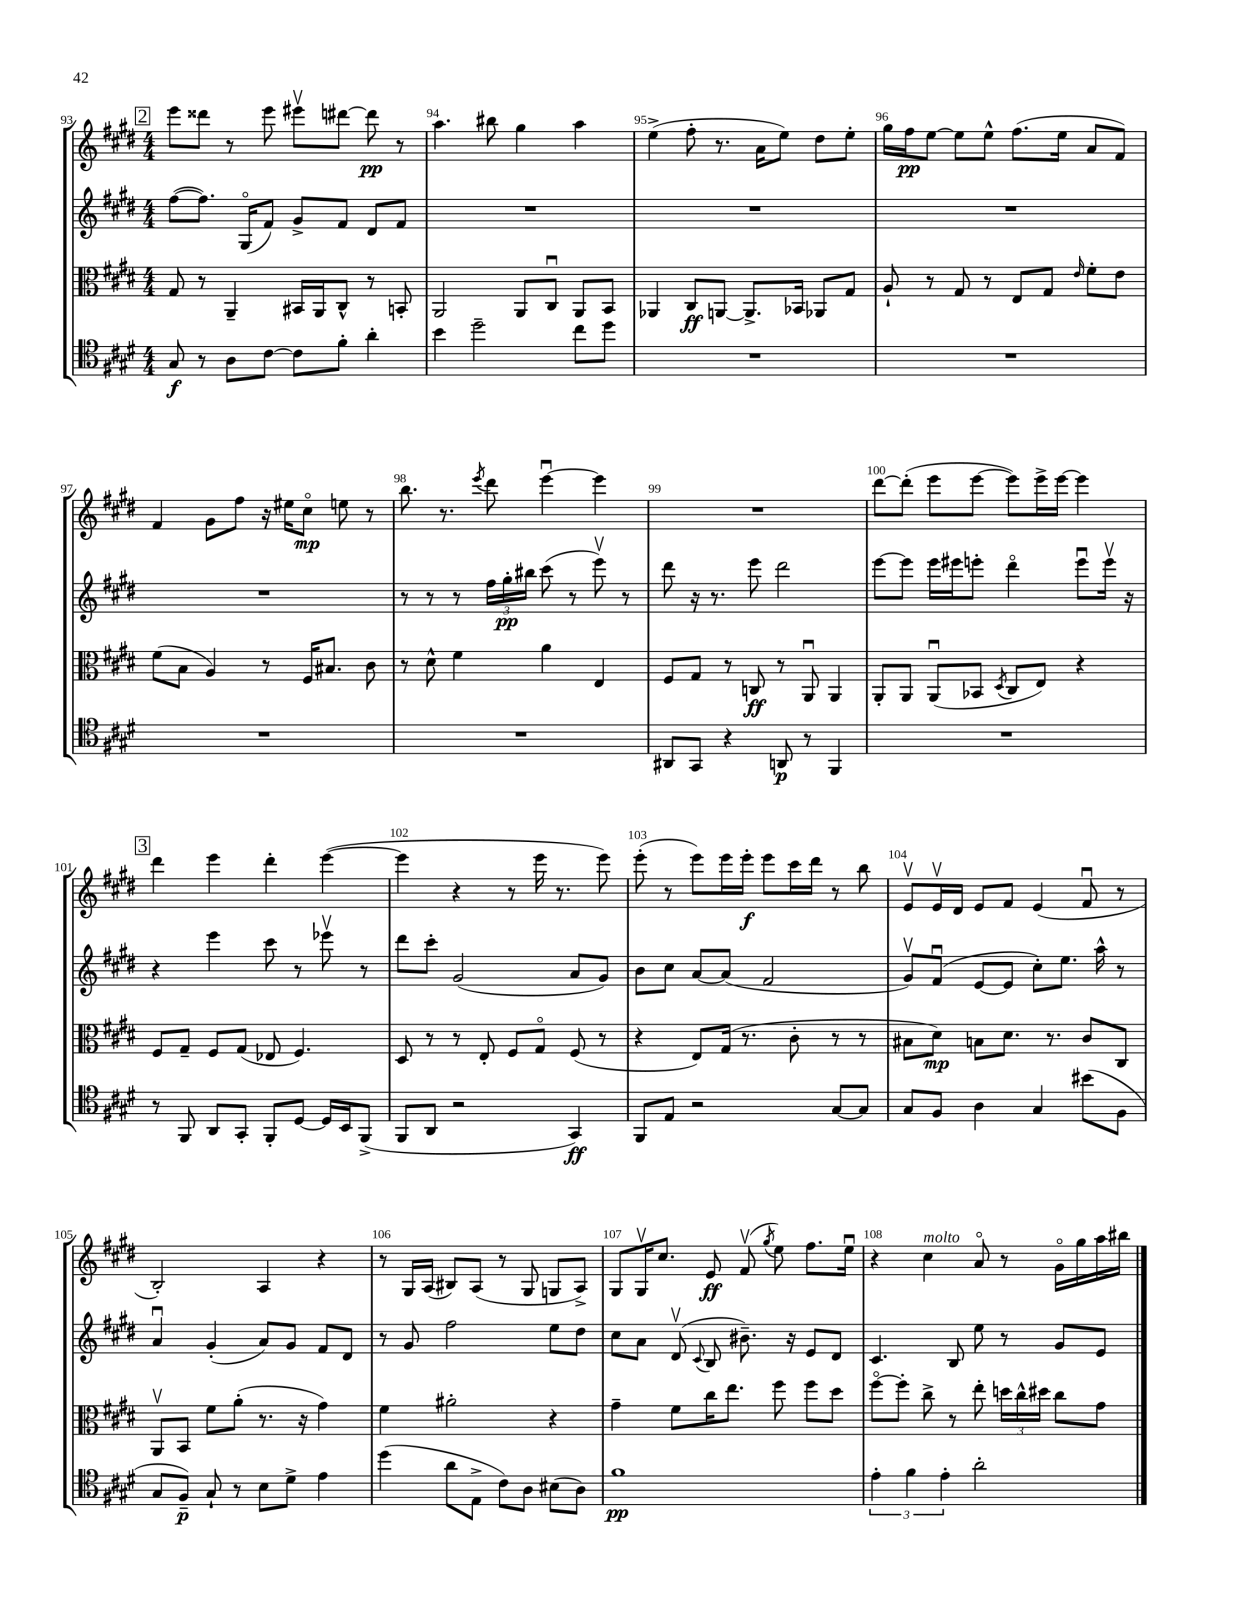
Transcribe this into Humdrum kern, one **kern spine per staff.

**kern	**kern	**kern	**kern
*staff4	*staff3	*staff2	*staff1
*clefC4	*clefC3	*clefG2	*clefG2
*k[f#c#g#d#]	*k[f#c#g#d#]	*k[f#c#g#d#]	*k[f#c#g#d#]
*M4/4	*M4/4	*M4/4	*M4/4
8G#	8G#	([8ff#	8eee
8r	8r	8.ff#])	8ddd##
8A	4AA~	.	8r
.	.	(16G#o	.
[8c#	.	8f#)	8eee
8c#]	16BB#	8g#^	8eee#v
.	16AA	.	.
8f#'	8C#^^	8f#	[8ddd#
4a'	8r	8d#	8ddd#]
.	8BB'	8f#	8r
=	=	=	=
4b	2AA	1r	4.aa
2dd#~	.	.	.
.	.	.	8bb#
.	8AA	.	4gg#
.	8C#u	.	.
8cc#	8AA	.	4aa
8dd#	8BB	.	.
=	=	=	=
1r	4AA-	1r	(4ee^
.	8C#	.	8ff#'
.	[8AA	.	8.r
.	8.AA^]	.	.
.	.	.	16a
.	.	.	8ee)
.	16BB-	.	.
.	8AA-	.	8dd#
.	8G#	.	8ee'
=	=	=	=
1r	8A`	1r	16gg#
.	.	.	16ff#
.	8r	.	[8ee
.	8G#	.	8ee]
.	8r	.	8ee^^
.	8E	.	(8.ff#
.	8G#	.	.
.	.	.	16ee
.	16qqe	.	.
.	8f#'	.	8a
.	8e	.	8f#)
=	=	=	=
1r	(8f#	1r	4f#
.	8B	.	.
.	4A)	.	8g#
.	.	.	8ff#
.	8r	.	16r
.	.	.	16ee#
.	16F#	.	8cc#o
.	8.B#	.	.
.	.	.	8ee
.	8c#	.	8r
=	=	=	=
1r	8r	8r	8.bb
.	8d#^^	8r	.
.	.	.	8.r
.	4f#	8r	.
.	.	.	8qeee
.	.	24ff#	8ddd#
.	.	24gg#'	.
.	.	24bb#	.
.	4a	(8ccc#	[4eeeu
.	.	8r	.
.	4E	8eeev)	4eee]
.	.	8r	.
=	=	=	=
8AA#	8F#	8ddd#	1r
8GG#	8G#	16r	.
.	.	8.r	.
4r	8r	.	.
.	8C	8eee	.
8AA	8r	2ddd#	.
8r	8AAu	.	.
4FF#	4AA	.	.
=	=	=	=
1r	8AA'	[8eee	[8ddd#
.	8AA	8eee]	(8ddd#']
.	(8AAu	16eee	8eee
.	.	16eee#	.
.	8BB-	8eee'	[8eee
.	8qD#	.	.
.	8C#	4ddd#o	8eee])
.	8E)	.	16eee^
.	.	.	[16eee
.	4r	8eeeu	4eee]
.	.	16eeev	.
.	.	16r	.
=	=	=	=
8r	8F#	4r	4ddd#
8FF#	8G#~	.	.
8AA	8F#	4eee	4eee
8GG#'	(8G#	.	.
8FF#'	8E-	8ccc#	4ddd#'
[8D#	4.F#)	8r	.
16D#]	.	8eee-v	([4eee
16BB	.	.	.
(8FF#^	.	8r	.
=	=	=	=
8FF#	8D#	8ddd#	4eee]
8AA	8r	8ccc#'	.
2r	8r	(2g#	4r
.	8E'	.	.
.	8F#	.	8r
.	8G#o	.	16eee
.	.	.	8.r
4GG#)	(8F#	8a	.
.	8r	8g#)	8eee)
=	=	=	=
8FF#	4r	8b	(8eee'
8E	.	8cc#	8r
2r	8E)	[8a	8eee)
.	(16G#	(8a]	16eee
.	8.r	.	16eee'
.	.	2f#	8eee
.	8c#'	.	16ccc#
.	.	.	16ddd#
[8G#	8r	.	8r
8G#]	8r	.	8bb
=	=	=	=
8G#	8B#	8g#v)	8ev
8F#	8d#)	(8f#u	16ev
.	.	.	16d#
4A	8B	[8e	8e
.	8.d#	8e]	8f#
4G#	.	8cc#')	(4e
.	8.r	.	.
.	.	8.ee	.
(8b#	8c#	.	8f#u
.	.	16aa^^	.
8F#	8C#	8r	8r
=	=	=	=
8G#	8AAv	4au	2B')
8F#~)	8BB	.	.
8G#`	8f#	(4g#'	.
8r	(8a'	.	.
8B	8.r	8a)	4A
8d#^	.	8g#	.
.	16r	.	.
4e	4g#)	8f#	4r
.	.	8d#	.
=	=	=	=
(4dd#	4f#	8r	8r
.	.	8g#	16G#
.	.	.	(16A
8a	2a#'	2ff#	8B#)
8E^	.	.	(8A
8c#)	.	.	8r
8A	.	.	8G#
(8B#	4r	8ee	8G
8A)	.	8dd#	8A^)
=	=	=	=
1f#	4g#~	8cc#	8G#
.	.	8a	16G#v
.	.	.	8.cc#
.	8f#	(8d#v	.
.	.	8qqc#	.
.	16cc#	8B	8e
.	8.ee	.	.
.	.	8.b#~)	(8f#v
.	.	.	8qgg#
.	8ff#	.	8ee)
.	.	16r	.
.	8ff#	8e	8.ff#
.	8dd#	8d#	.
.	.	.	16eeu
=	=	=	=
6e'	[8ff#o	4.c#	4r
.	8ff#']	.	.
6f#	.	.	.
.	8cc#^	.	4cc#
6e'	.	.	.
.	8r	8B	.
2a'	8ee'	8ee	8ao
.	24dd	8r	8r
.	24cc#^^	.	.
.	24dd#	.	.
.	8cc#	8g#	16g#o
.	.	.	16gg#
.	8g#	8e	16aa
.	.	.	16bb#
==	==	==	==
*-	*-	*-	*-
